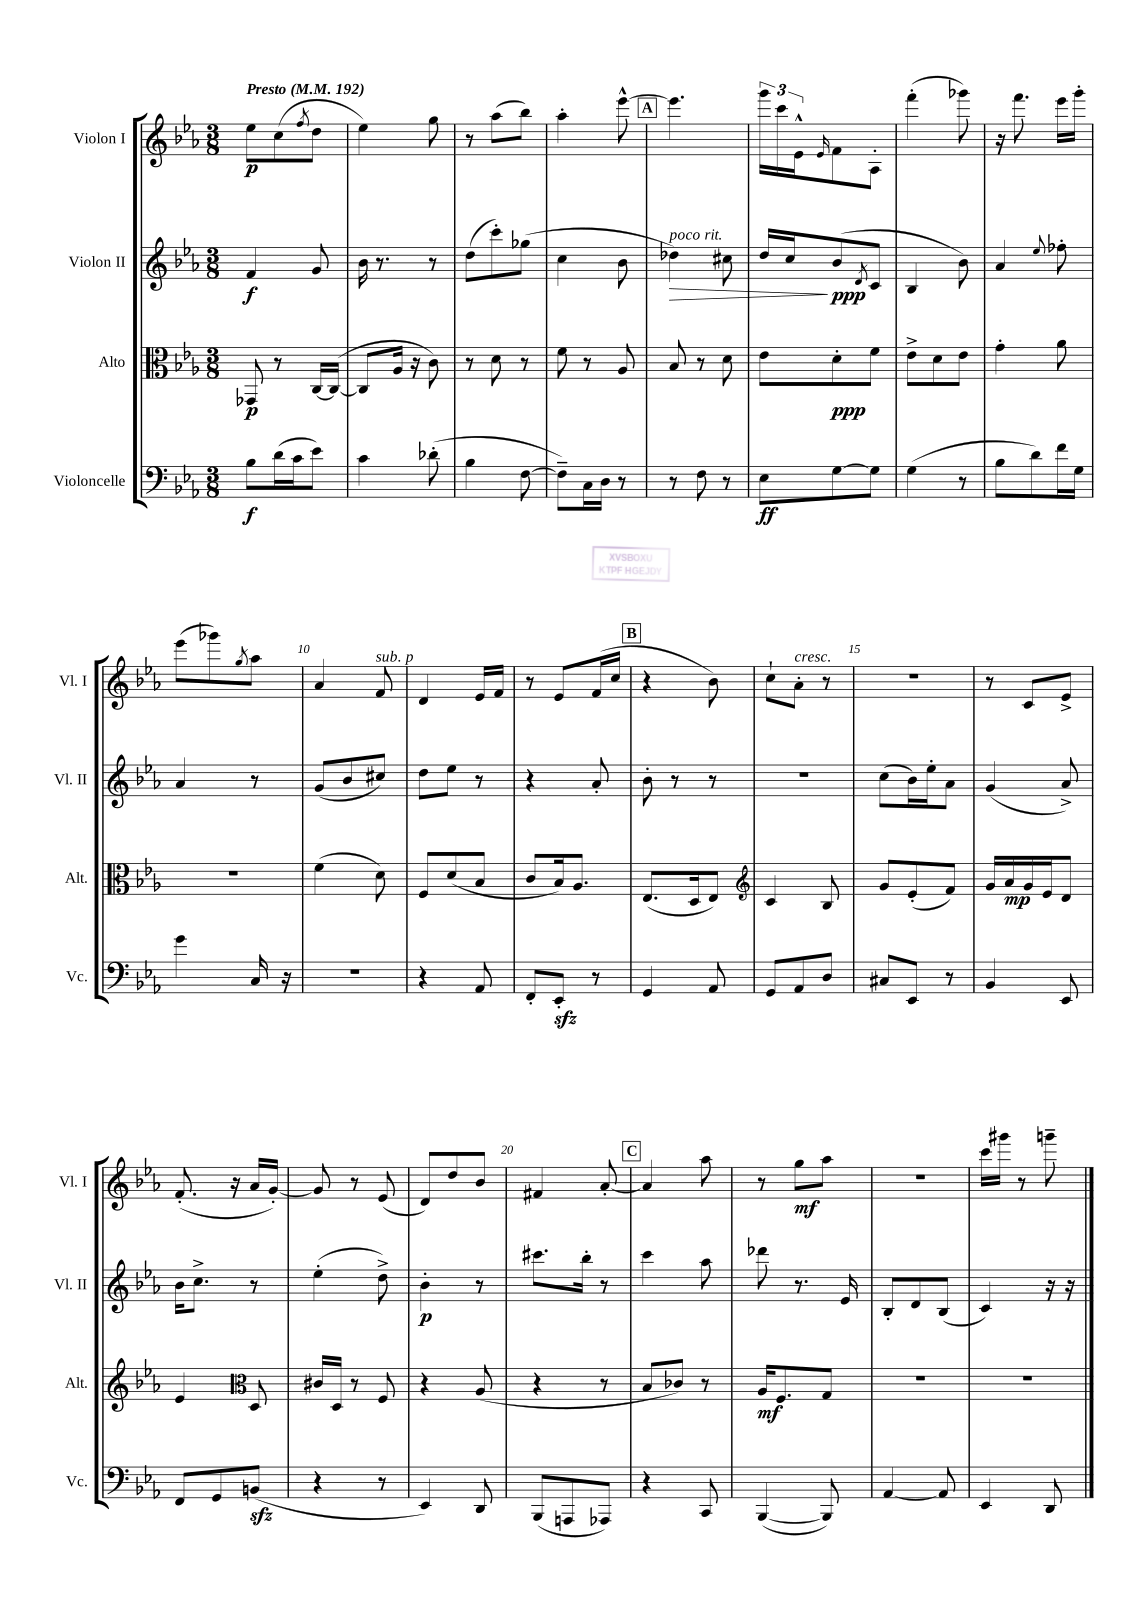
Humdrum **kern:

**kern	**kern	**kern	**kern
*staff4	*staff3	*staff2	*staff1
*clefF4	*clefC3	*clefG2	*clefG2
*k[b-e-a-]	*k[b-e-a-]	*k[b-e-a-]	*k[b-e-a-]
*M3/8	*M3/8	*M3/8	*M3/8
*MM192	*MM192	*MM192	*MM192
8B-	8GG-	4f	8ee-
(16d	8r	.	(8cc
16c	.	.	.
.	.	.	8qff
8e-)	[16C	8g	8dd
.	(16C_	.	.
=	=	=	=
4c	8C]	16b-	4ee-)
.	.	8.r	.
.	16A-	.	.
.	16r	.	.
(8d-'	8c)	8r	8gg
=	=	=	=
4B-	8r	(8dd	8r
.	8d	8ccc')	(8aa-
[8F	8r	(8gg-	8bb-)
=	=	=	=
8F~])	8f	4cc	4aa-'
16C	8r	.	.
16D	.	.	.
8r	8A-	8b-	[8eee-^^
=	=	=	=
8r	8B-	4dd-)	4.eee-]
8F	8r	.	.
8r	8d	8cc#	.
=	=	=	=
8E-	8e-	16dd	24ggg
.	.	.	24ccc
.	.	16cc	.
.	.	.	24e-^^
.	.	.	16qqe-
[8G	8d'	(8b-	8f
.	.	8qd	.
8G]	8f	8c	8A-'
=	=	=	=
(4G	8e-^	4B-	(4fff'
.	8d	.	.
8r	8e-	8b-)	8ggg-)
=	=	=	=
8B-	4g'	4a-	16r
.	.	.	8.fff
8d)	.	.	.
.	.	8qqee-	.
16f	8a-	8ff-'	16eee-
16G	.	.	16ggg'
=	=	=	=
4g	4.r	4a-	(8eee-
.	.	.	8ggg-)
.	.	.	8qgg
16C	.	8r	8aa-
16r	.	.	.
=	=	=	=
4.r	(4f	(8g	4a-
.	.	8b-	.
.	8d)	8cc#)	8f
=	=	=	=
4r	8F	8dd	4d
.	(8d	8ee-	.
8AA-	8B-	8r	16e-
.	.	.	16f
=	=	=	=
8FF'	8c	4r	8r
8EE-'	16B-)	.	8e-
.	8.A-	.	.
8r	.	8a-'	(16f
.	.	.	16cc
=	=	=	=
4GG	(8.E-	8b-'	4r
.	.	8r	.
.	16D	.	.
8AA-	8E-)	8r	8b-)
=	=	=	=
*	*clefG2	*	*
8GG	4c	4.r	8cc`
8AA-	.	.	8a-'
8D	8B-	.	8r
=	=	=	=
8C#	8g	(8cc	4.r
8EE-	(8e-'	16b-)	.
.	.	16ee-'	.
8r	8f)	8a-	.
=	=	=	=
4BB-	16g	(4g	8r
.	16a-	.	.
.	16g	.	8c
.	16e-	.	.
8EE-	8d	8a-^)	8e-^
=	=	=	=
8FF	4e-	16b-	(8.f'
.	.	8.cc^	.
8GG	.	.	.
.	.	.	16r
*	*clefC3	*	*
(8BB	8D	8r	16a-
.	.	.	[16g')
=	=	=	=
4r	16c#	(4ee-'	8g]
.	16D	.	.
.	8r	.	8r
8r	8F	8dd^)	(8e-
=	=	=	=
4EE-)	4r	4b-'	8d)
.	.	.	8dd
8DD	(8A-	8r	8b-
=	=	=	=
(8BBB-	4r	8.ccc#	4f#
8AAA	.	.	.
.	.	16bb-'	.
8AAA-)	8r	8r	[8a-'
=	=	=	=
4r	8B-	4ccc	4a-]
.	8c-)	.	.
8CC	8r	8aa-	8aa-
=	=	=	=
([4BBB-	16A-	8ddd-	8r
.	8.F	.	.
.	.	8.r	8gg
8BBB-])	8G	.	8aa-
.	.	16e-	.
=	=	=	=
[4AA-	4.r	8B-'	4.r
.	.	8d	.
8AA-]	.	(8B-	.
=	=	=	=
4EE-	4.r	4c)	16ccc
.	.	.	16ggg#
.	.	.	8r
8DD	.	16r	8ggg~
.	.	16r	.
==	==	==	==
*-	*-	*-	*-
